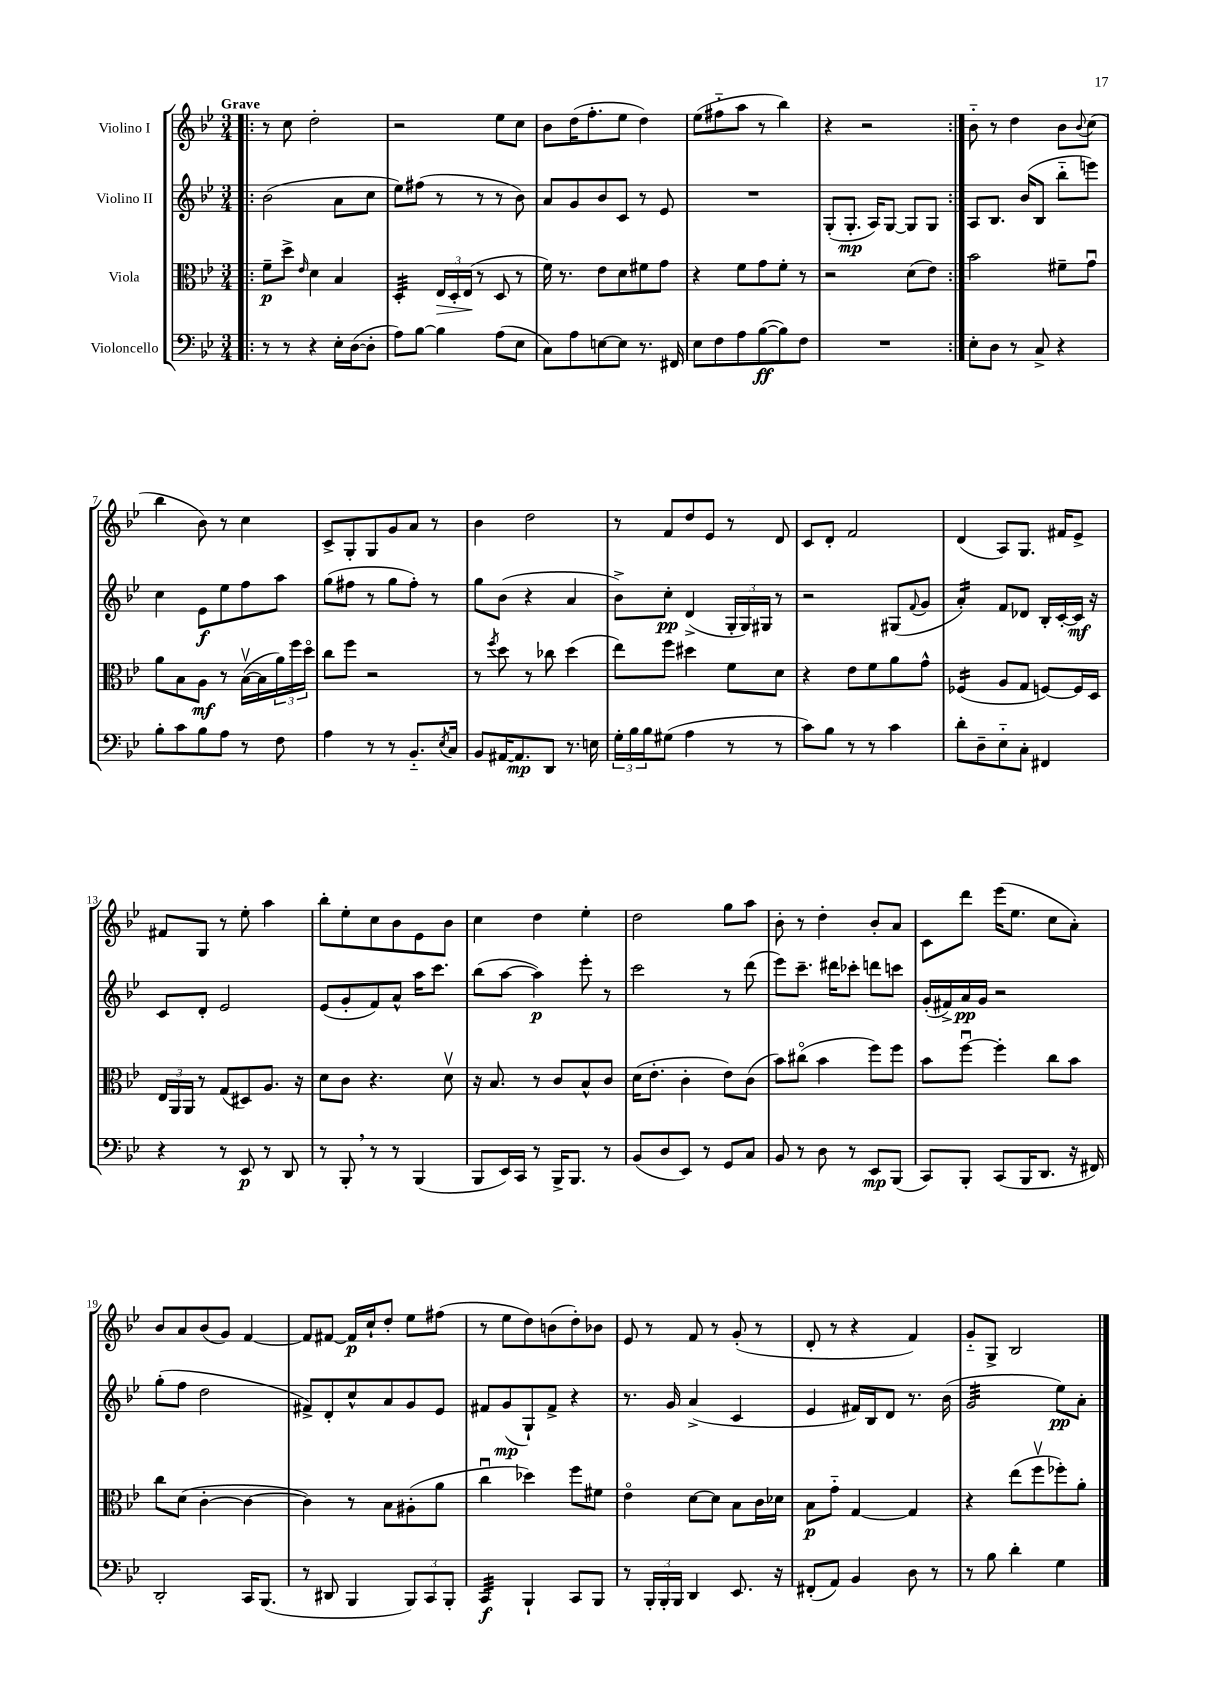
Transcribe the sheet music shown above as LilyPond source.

<<
\new StaffGroup <<
\new Staff = "s0" \with { instrumentName = "Violino I" } {
    \clef treble \key bes \major \numericTimeSignature \time 3/4 \tempo "Grave"
    \repeat volta 2 { \bar ".|:" r8 c''8 d''2-. |
    r2 ees''8 c''8 |
    bes'8 d''16( f''8.-. ees''8 d''4) |
    ees''8( fis''8-_ a''8 r8 bes''4) |
    r4 r2 | }
    bes'8-_ r8 d''4 bes'8 \appoggiatura { bes'8 } c''8( |
    bes''4 bes'8) r8 c''4 |
    c'8-> g8-. g8 g'8 a'8 r8 |
    bes'4 d''2 |
    r8 f'8 d''8 ees'8 r8 d'8 |
    c'8 d'8-. f'2 |
    d'4( a8) g8. fis'16 ees'8-> |
    fis'8 g8 r8 ees''8-. a''4 |
    bes''8-. ees''8-. c''8 bes'8 ees'8 bes'8 |
    c''4 d''4 ees''4-. |
    d''2 g''8 a''8 |
    bes'8-. r8 d''4-. bes'8-. a'8 |
    c'8 d'''8 ees'''16( ees''8. c''8 a'8-.) |
    bes'8 a'8 bes'8( g'8) f'4~ |
    f'8 fis'8~ fis'16\p c''16-! d''8-. ees''8 fis''8( |
    r8 ees''8 d''8) b'8( d''8-.) bes'8 |
    ees'8 r8 f'8 r8 g'8-.( r8 |
    d'8-. r8 r4 f'4) |
    g'8-_ g8-> bes2 \bar "|." |
}
\new Staff = "s1" \with { instrumentName = "Violino II" } {
    \clef treble \key bes \major \numericTimeSignature \time 3/4
    \repeat volta 2 { \bar ".|:" bes'2( a'8 c''8 |
    ees''8) fis''8( r8 r8 r8 bes'8) |
    a'8 g'8 bes'8 c'8 r8 ees'8 |
    R2. |
    g8-.( g8.-.\mp a16) g8~ g8 g8 | }
    a8 bes8. bes'16( bes8 bes''8-_ e'''8) |
    c''4 ees'8\f ees''8 f''8 a''8 |
    g''8( fis''8 r8 g''8 fis''8-.) r8 |
    g''8 bes'8( r4 a'4 |
    bes'8->) c''8-.\pp d'4->( \tuplet 3/2 { g16-. g16) gis16 } r8 |
    r2 gis8( \appoggiatura { f'8 } g'8 |
    a'4:16-.) f'8 des'8 bes16-. c'16~-. c'16\mf r16 |
    c'8 d'8-. ees'2 |
    ees'8( g'8-. f'8) a'8-^ a''16 c'''8. |
    bes''8( a''8~ a''4\p) ees'''8-. r8 |
    c'''2 r8 d'''8( |
    ees'''8) c'''8.-- dis'''16 ces'''8-. d'''8 c'''8 |
    g'16-.( fis'16->) a'16\pp g'16 r2 |
    g''8-.( f''8 d''2 |
    fis'8->) d'8-. c''8-^ a'8 g'8 ees'8 |
    fis'8 g'8\mp( g8-!) fis'8-> r4 |
    r8. g'16 a'4->( c'4 |
    ees'4 fis'16) bes16 d'8 r8. bes'16( |
    g'2:32 ees''8\pp) a'8-. \bar "|." |
}
\new Staff = "s2" \with { instrumentName = "Viola" } {
    \clef alto \key bes \major \numericTimeSignature \time 3/4
    \repeat volta 2 { \bar ".|:" f'8--\p d''8-> \grace { ees'16 } d'4 bes4 |
    d4:32-. \tuplet 3/2 { ees16\> d16-. ees16\!( } r8 d8 r8 |
    f'16) r8. ees'8 d'8 fis'8 g'8 |
    r4 f'8 g'8 f'8-. r8 |
    r2 d'8( ees'8) | }
    bes'2 fis'8-- g'8\downbow |
    a'8 bes8 a8\mf r8 bes16~\upbow( bes16 \tuplet 3/2 { a'16) f''16 d''16\flageolet } |
    c''8 f''8 r2 |
    r8 \acciaccatura { f''8 } d''8 r8 ces''8 d''4( |
    ees''8) f''8 dis''4 f'8 d'8 |
    r4 ees'8 f'8 a'8 g'8-^ |
    fes4:16( a8 g8 f8~) f16 d16 |
    \tuplet 3/2 { ees16 a,16 a,16 } r8 g8( dis8) a8. r16 |
    d'8 c'8 r4. d'8\upbow |
    r16 bes8. r8 c'8 bes8-^ c'8 |
    d'16( ees'8.-. c'4-. ees'8) c'8( |
    bes'8) cis''8\flageolet( bes'4 f''8) f''8 |
    bes'8 f''8~\downbow f''4-. c''8 bes'8 |
    c''8 d'8( c'4~-. c'4~ |
    c'4) r8 bes8 ais8-.( a'8 |
    c''4\downbow des''4) f''8 fis'8 |
    ees'4\flageolet d'8~ d'8 bes8 c'16 des'16 |
    bes8\p g'8-_ g4~ g4 |
    r4 ees''8( f''8\upbow fes''8-.) a'8-. \bar "|." |
}
\new Staff = "s3" \with { instrumentName = "Violoncello" } {
    \clef bass \key bes \major \numericTimeSignature \time 3/4
    \repeat volta 2 { \bar ".|:" r8 r8 r4 ees16-. d16~( d8-. |
    a8) bes8~ bes4 a8( ees8 |
    c8) a8 e8~ e8 r8. fis,16 |
    ees8 f8 a8 bes8~\ff( bes8) f8 |
    R2. | }
    ees8-. d8 r8 c8-> r4 |
    bes8-. c'8 bes8 a8 r8 f8 |
    a4 r8 r8 bes,8.-_ \acciaccatura { ees8 } c16 |
    bes,8 ais,16~ ais,8.\mp d,8 r8. e16 |
    \tuplet 3/2 { g16-. bes16 bes16 } gis8( a4 r8 r8 |
    c'8) bes8 r8 r8 c'4 |
    d'8-. d8-- ees8-_ c8-. fis,4 |
    r4 r8 ees,8\p r8 d,8 |
    r8 bes,,8-. \breathe r8 r8 bes,,4( |
    bes,,8 ees,16) c,16 r8 bes,,16-> bes,,8. r8 |
    bes,8( d8 ees,8) r8 g,8 c8 |
    bes,8 r8 d8 r8 ees,8\mp bes,,8( |
    c,8) bes,,8-. c,8( bes,,16 d,8. r16 fis,16) |
    d,2-. c,16 bes,,8.( |
    r8 dis,8 bes,,4 \tuplet 3/2 { bes,,8) c,8 bes,,8-. } |
    c,4:32\f bes,,4-! c,8 bes,,8 |
    r8 \tuplet 3/2 { bes,,16-. bes,,16-. bes,,16 } d,4 ees,8. r16 |
    fis,8-.( a,8) bes,4 d8 r8 |
    r8 bes8 d'4-. g4 \bar "|." |
}
>>
>>
